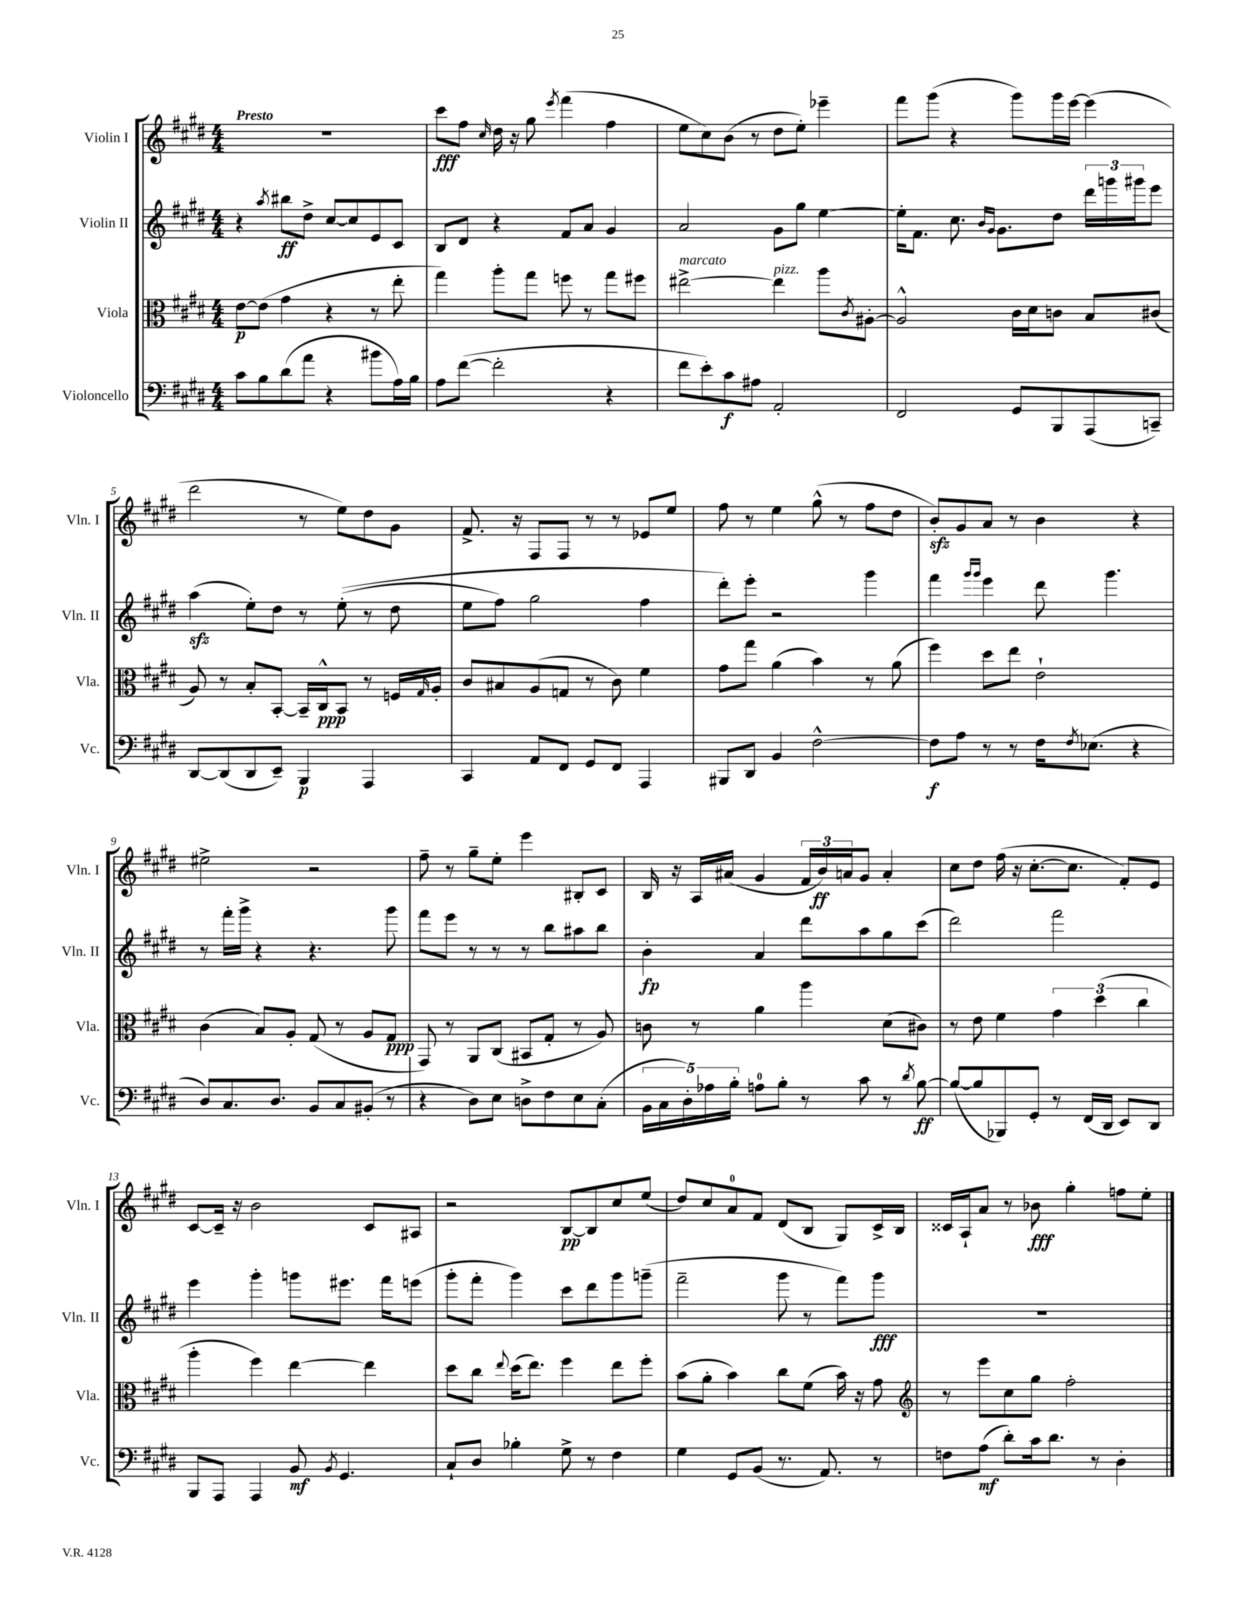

**kern	**kern	**kern	**kern
*staff4	*staff3	*staff2	*staff1
*clefF4	*clefC3	*clefG2	*clefG2
*k[f#c#g#d#]	*k[f#c#g#d#]	*k[f#c#g#d#]	*k[f#c#g#d#]
*M4/4	*M4/4	*M4/4	*M4/4
8c#	[8e	4r	1r
8B	(8e]	.	.
.	.	8qaa	.
(8d#	4g#	8bb#	.
8a	.	8dd#^	.
4r	4r	[8cc#	.
.	.	8cc#]	.
8b#	8r	8e	.
16A)	8ee'	8c#	.
16B	.	.	.
=	=	=	=
8A	4gg#)	8B	8ccc#
([8f#	.	8d#	8ff#
.	.	.	16qqcc#
2f#']	8aa'	4r	16dd#
.	.	.	16r
.	8gg#	.	8gg#
.	.	.	8qeee
.	8ff	8f#	(4fff#
.	8r	8a	.
4r	8gg#	4g#	4ff#
.	8ff#	.	.
=	=	=	=
8f#	[2ee#^	2a	8ee
8e')	.	.	8cc#)
8c#	.	.	(8b
8A#	.	.	8r
2AA'	4ee#]	8g#	8dd#
.	.	8gg#	8ee')
.	8aa	[4ee	4eee-~
.	8qc#	.	.
.	[8A#'	.	.
=	=	=	=
2FF#	2A#^^]	16ee']	8fff#
.	.	8.f#	.
.	.	.	(8ggg#
.	.	8.cc#	4r
.	.	16qqb	.
.	.	16qqg#	.
.	.	8.g#	.
8GG#	16c#	.	8ggg#)
.	16d#	.	.
8BBB	8c	8dd#	16ggg#
.	.	.	[16eee
(8AAA	8B	24ddd#	(4eee]
.	.	24ggg	.
.	.	24ggg#	.
8CC~)	(8c#	8eee	.
=	=	=	=
[8DD#	8A)	(4aa	2ddd#
(8DD#]	8r	.	.
8DD#	8B'	8ee')	.
8EE~)	[8BB'	8dd#	.
4BBB	16BB~]	8r	8r
.	16C#^^	.	.
.	8BB	&((8ee'	8ee)
4AAA	8r	8r	8dd#
.	16F	8dd#	8g#
.	16qqG#	.	.
.	16A'	.	.
=	=	=	=
4CC#	8c#	8ee	8.f#^
.	8B#	8ff#)	.
.	.	.	16r
8AA	(8A	2gg#	8F#
8FF#	8G	.	8F#
8GG#	8r	.	8r
8FF#	8c#)	.	8r
4AAA	4f#	4ff#	8e-
.	.	.	8ee
=	=	=	=
8BBB#	8g#	8ddd#'&)	8ff#
8DD#	8gg#	8eee'	8r
4BB	(4a	2r	4ee
[2F#^^	4b)	.	(8gg#^^
.	.	.	8r
.	8r	4ggg#	8ff#
.	(8a	.	8dd#
=	=	=	=
8F#]	4ff#)	4fff#	8b')
8A	.	.	8g#
.	.	16qqggg#	.
.	.	16qqggg#	.
8r	8dd#	4eee	8a
8r	8ee	.	8r
16F#	2e`	8ddd#	4b
8qF#	.	.	.
(8.E-	.	.	.
.	.	4.ggg#	.
4r	.	.	4r
=	=	=	=
8D#)	(4c#	8r	2ee#^
8.C#	.	16fff#'	.
.	.	16ggg#^	.
.	8B)	4r	.
8.D#	.	.	.
.	8A'	.	.
8BB	(8G#	4.r	2r
8C#	8r	.	.
(8BB#'	8A	.	.
8r	8G#	8ggg#	.
=	=	=	=
4r	8GG#)	8fff#	8ff#~
.	8r	8eee	8r
8D#)	8AA	8r	8gg#~
8E	(8C#	8r	8ee'
8D^	8BB#	8r	4eee
8F#	8G#'	8bb	.
8E	8r	8aa#	8B#'
(8C#'	8A)	8bb	8c#
=	=	=	=
20BB	8c	4b'	16B
20C#	.	.	.
.	.	.	16r
20D#')	.	.	.
.	8r	.	16A
20A-	.	.	.
.	.	.	(16a#
20B'	.	.	.
8A	4a	4a	4g#
8B'	.	.	.
8r	4aa	8ddd#	24f#
.	.	.	24b)
.	.	.	24a
8c#	.	8aa	8g#
8r	(8d#	8gg#	4a'
8qd#	.	.	.
[8B	8c#)	(8ccc#	.
=	=	=	=
(8B_	8r	2ddd#)	8cc#
8B]	8e	.	8dd#
8BBB-)	4f#	.	(16ff#
.	.	.	16r
8GG#'	.	.	[8.cc#'
8r	6g#	2fff#	.
.	.	.	8.cc#]
(16FF#	.	.	.
.	(6dd#	.	.
16DD#	.	.	.
8EE)	.	.	8f#')
.	6cc#	.	.
8DD#	.	.	8e
=	=	=	=
8BBB	4aa'	4eee	[8c#
8AAA	.	.	16c#~]
.	.	.	16r
4AAA	4ff#)	4ggg#'	2b
8BB	[4ee	8ggg	.
8qBB	.	.	.
4.GG#	.	8.eee#	.
.	4ee]	.	8c#
.	.	16fff#	.
.	.	(8eee	8A#
=	=	=	=
8C#`	8dd#	8ggg#'	2r
8D#	8cc#	8fff#'	.
.	8qqee	.	.
4B-'	(16dd#	4ggg#)	.
.	8.ee)	.	.
8G#^	4ff#	8ccc#	[8B
8r	.	8ddd#	8B]
4F#	8ee	8ggg#	8cc#
.	8ff#'	(8ggg~	(8ee
=	=	=	=
4G#	(8b	2fff#~	8dd#)
.	8a'	.	8cc#
8GG#	4b)	.	8a
(8BB	.	.	8f#
8.r	8cc#	8ggg#	(8d#
.	(8f#	8r	8B
8.AA)	.	.	.
.	16b)	8fff#)	8G#)
.	16r	.	.
8r	8g#	8ggg#	16c#^
.	.	.	16B
=	=	=	=
*	*clefG2	*	*
8F	8r	1r	16c##
.	.	.	16A`
(8A	8eee	.	8a
8d#')	8cc#	.	8r
16c#	8gg#	.	8b-
8.d#	.	.	.
.	2ff#'	.	4gg#'
8r	.	.	.
4D#'	.	.	8ff
.	.	.	8ee'
==	==	==	==
*-	*-	*-	*-
